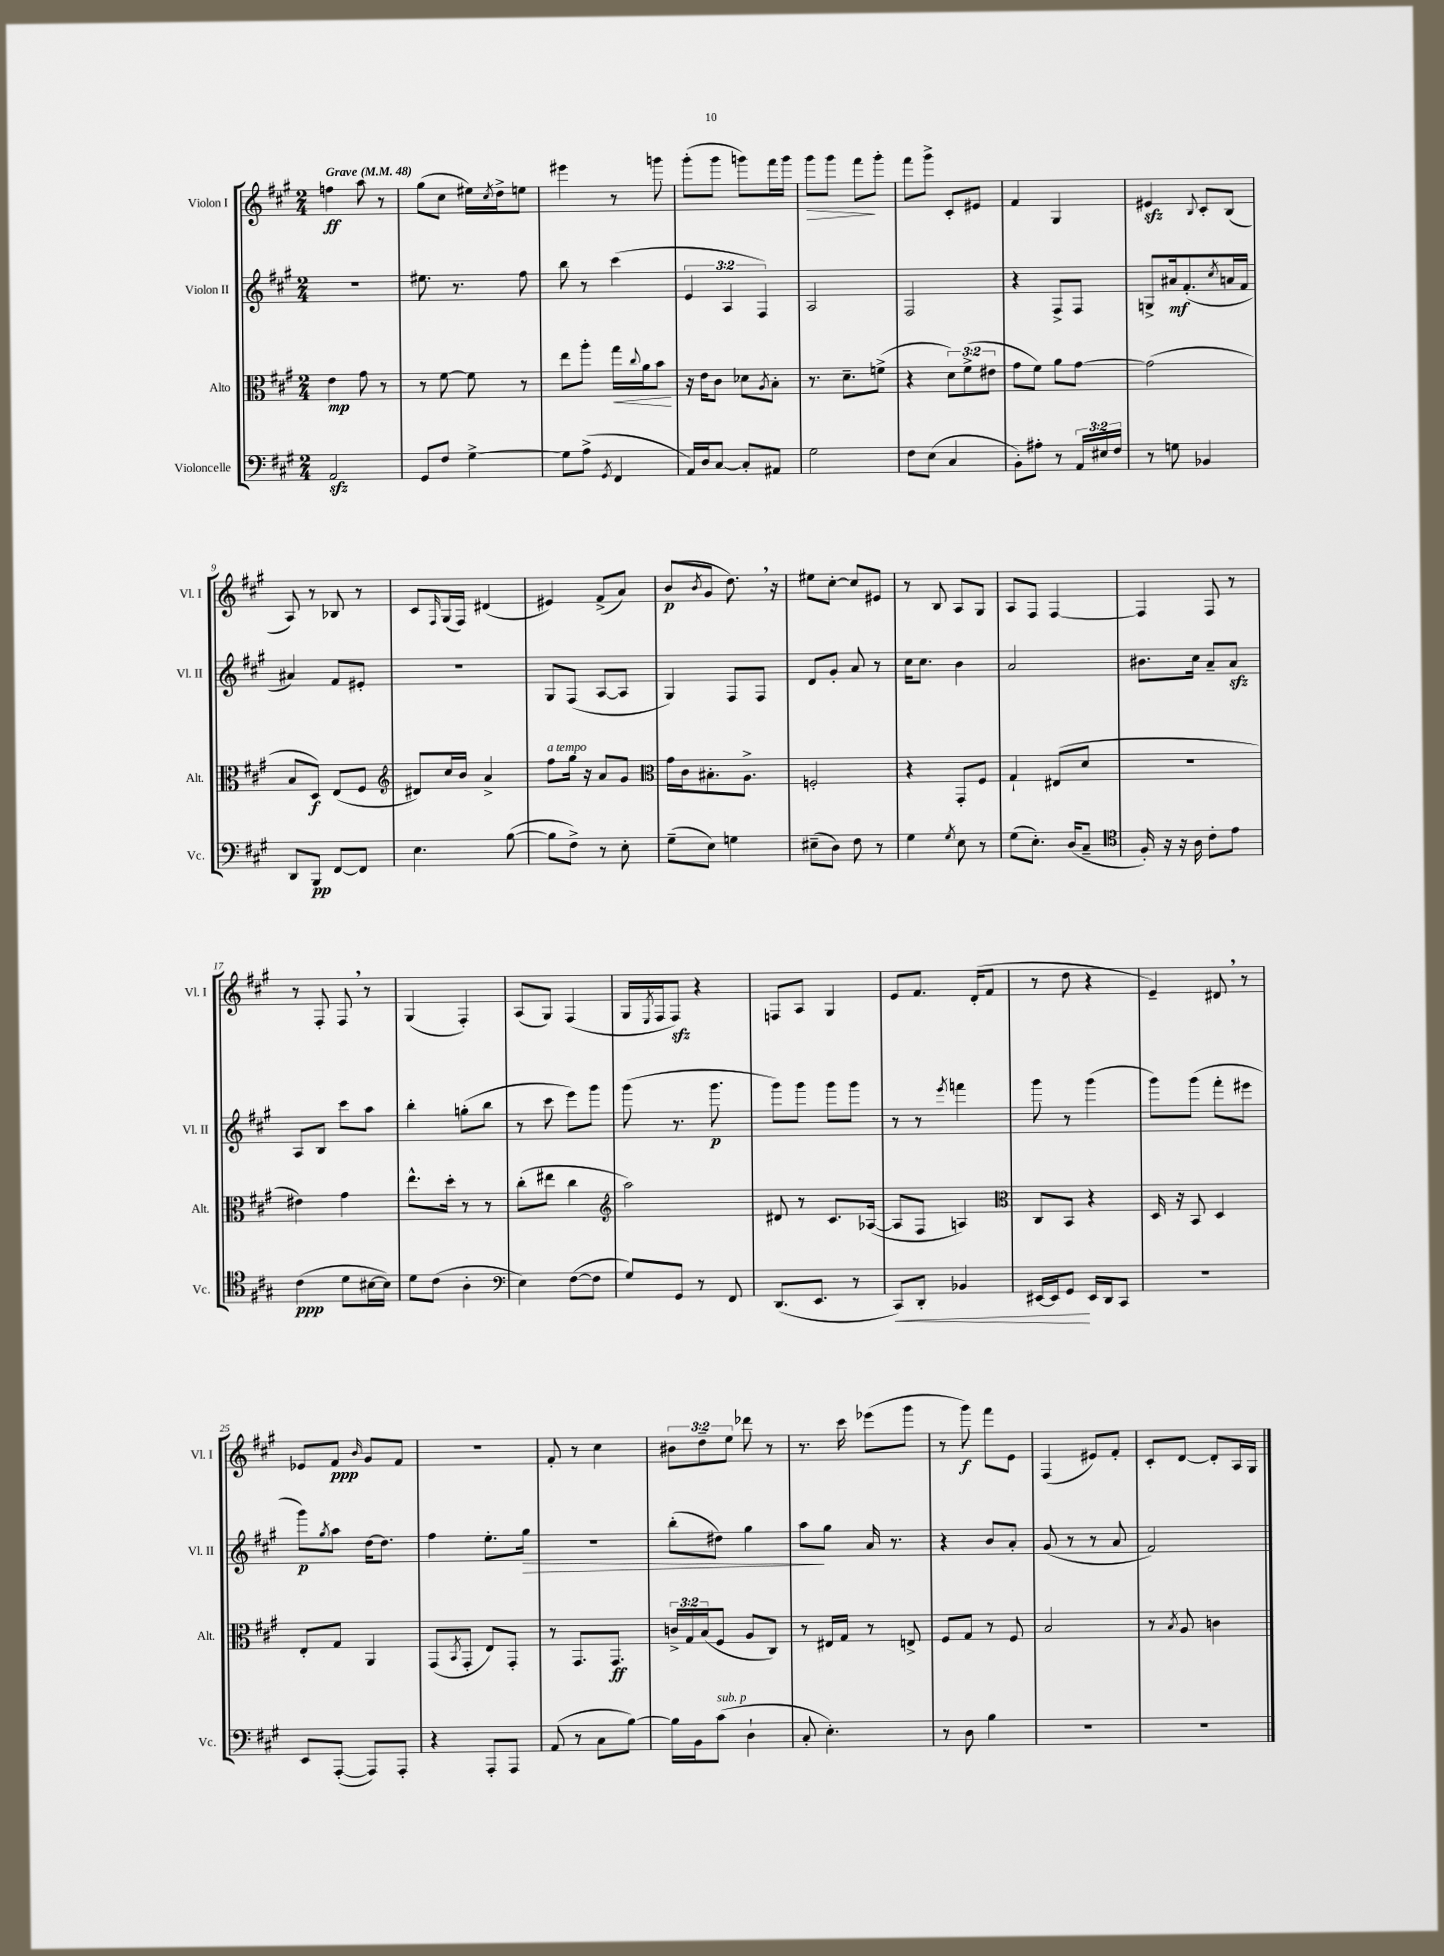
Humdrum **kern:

**kern	**dynam	**kern	**dynam	**kern	**dynam	**kern	**dynam
*part4	*part4	*part3	*part3	*part2	*part2	*part1	*part1
*staff4	*staff4	*staff3	*staff3	*staff2	*staff2	*staff1	*staff1
*I"Violoncelle	*	*I"Alto	*	*I"Violon II	*	*I"Violon I	*
*I'Vc.	*	*I'Alt.	*	*I'Vl. II	*	*I'Vl. I	*
*clefF4	*	*clefC3	*	*clefG2	*	*clefG2	*
*k[f#c#g#]	*	*k[f#c#g#]	*	*k[f#c#g#]	*	*k[f#c#g#]	*
*M2/4	*	*M2/4	*	*M2/4	*	*M2/4	*
*MM48	*	*MM48	*	*MM48	*	*MM48	*
=1	=1	=1	=1	=1	=1	=1	=1
!	!	!	!	!	!	!LO:TX:a:B:t=Grave	!
2AAzz/	.	4e\	mp	2r	.	4ffn\	ff
.	.	8g#\	.	.	.	8aa\	.
.	.	8r	.	.	.	8r	.
=2	=2	=2	=2	=2	=2	=2	=2
8GG#/L	.	8r	.	8.ee#X\	.	(8gg#\L	.
8F#/J	.	[8f#\	.	.	.	8cc#\J	.
.	.	.	.	8.r	.	.	.
[4G#^\	.	8f#\]	.	.	.	16ee#X\LL)	.
.	.	.	.	.	.	8qcc#/	.
.	.	.	.	.	.	16dd^\J	.
.	.	8r	.	8ff#\	.	8een\J	.
=3	=3	=3	=3	=3	=3	=3	=3
8G#\L]	.	8ee\L	.	8bb\	.	4eee#X\	.
(8A^\J	.	8aa'\J	.	8r	.	.	.
8qGG#/	.	.	.	.	.	.	.
!	!	!	!LO:HP:b	!	!	!	!
4FF#/	.	16gg#\LL	<	(4ccc#\	.	8r	.
.	.	8qqcc#/	.	.	.	.	.
.	.	16a\J	.	.	.	.	.
.	.	8b\J	.	.	.	8gggn\	.
.	.	.	[	.	.	.	.
=4	=4	=4	=4	=4	=4	=4	=4
16AA/LL)	.	16r	.	6e/	.	(8ggg#'\L	.
16D/J	.	16e\KL	.	.	.	.	.
[8C#/J	.	8c#\J	.	.	.	8ggg#\J	.
.	.	.	.	6A/	.	.	.
8C#'/L]	.	8d-X\L	.	.	.	8gggn\L)	.
.	.	.	.	6F#/)	.	.	.
.	.	8qA/	.	.	.	.	.
8AA#X/J	.	8B'\J	.	.	.	16fff#\L	.
.	.	.	.	.	.	16ggg\JJ	.
=5	=5	=5	=5	=5	=5	=5	=5
!	!	!	!	!	!	!	!LO:HP:b
2G#\	.	8.r	.	2A/	.	8ggg#\L	>
.	.	.	.	.	.	8ggg#\J	.
.	.	8.d~\L	.	.	.	.	.
.	.	.	.	.	.	8fff#\L	.
.	.	(8fn^\J	.	.	.	8ggg#'\J	]
=6	=6	=6	=6	=6	=6	=6	=6
8F#\L	.	4r	.	2F#/	.	8fff#\L	.
(8E\J	.	.	.	.	.	8ggg#^\J	.
4C#/	.	12d\L)	.	.	.	8c#'/L	.
.	.	(12f#^\	.	.	.	.	.
.	.	.	.	.	.	8e#X/J	.
.	.	12e#X\J	.	.	.	.	.
=7	=7	=7	=7	=7	=7	=7	=7
8BB'\L)	.	8g#\L	.	4r	.	4f#/	.
8A#X'\J	.	8f#\J)	.	.	.	.	.
8r	.	8a\L	.	8F#^/L	.	4G#/	.
24AA/LL	.	[8g#\J	.	8F#/J	.	.	.
24E#X/	.	.	.	.	.	.	.
24F#/JJ	.	.	.	.	.	.	.
=8	=8	=8	=8	=8	=8	=8	=8
8r	.	(2g#\]	.	8Gn^/L	.	4e#Xzz/	.
8Gn\	.	.	.	16a#X/k	mf	.	.
.	.	.	.	(8.f#'/	.	.	.
.	.	.	.	.	.	8qqB/	.
4BB-X/	.	.	.	.	.	8c#'/L	.
.	.	.	.	8qcc#/	.	.	.
.	.	.	.	16an/L	.	(8B/J	.
.	.	.	.	16f#/JJ	.	.	.
!!LO:LB:g=z
=9	=9	=9	=9	=9	=9	=9	=9
8DD/L	.	8B/L	.	4a#X/)	.	8A/)	.
8BBB/J	pp	8D/J)	f	.	.	8r	.
[8FF#/L	.	(8E/L	.	8f#/L	.	8B-X/	.
8FF#/J]	.	8F#/J	.	8e#X'/J	.	8r	.
=10	=10	=10	=10	=10	=10	=10	=10
*	*	*clefG2	*	*	*	*	*
4.E\	.	8d#X/L)	.	2r	.	8c#/L	.
.	.	.	.	.	.	16qqF#/	.
.	.	16cc#/L	.	.	.	(16G#/L	.
.	.	16b/JJ	.	.	.	16F#/JJ)	.
.	.	4a^/	.	.	.	(4d#X/	.
([8B\	.	.	.	.	.	.	.
=11	=11	=11	=11	=11	=11	=11	=11
!	!	!LO:TX:a:i:t=a tempo	!	!	!	!	!
8B\L]	.	8ff#\L	.	8G#/L	.	4e#X/)	.
8F#^\J)	.	16gg#\Jk	.	(8F#/J	.	.	.
.	.	16r	.	.	.	.	.
8r	.	8a/L	.	[8A/L	.	(8f#^/L	.
8E'\	.	8g#/J	.	8A/J]	.	8a/J)	.
=12	=12	=12	=12	=12	=12	=12	=12
*	*	*clefC3	*	*	*	*	*
(8G#~\L	.	16g#\LL	.	4G#/)	.	(8b/L	p
.	.	16c#\J	.	.	.	.	.
.	.	.	.	.	.	8qb/	.
8E\J)	.	8.B#X'\	.	.	.	8g#/J	.
4Gn\	.	.	.	8F#/L	.	8.dd,\)	.
.	.	8.A^\J	.	.	.	.	.
.	.	.	.	8F#/J	.	.	.
.	.	.	.	.	.	16r	.
=13	=13	=13	=13	=13	=13	=13	=13
(8E#X~\L	.	2Fn'/	.	8d/L	.	8ee#X\L	.
8D\J)	.	.	.	8g#'/J	.	[8cc#'\J	.
8F#\	.	.	.	8a/	.	8cc#/L]	.
8r	.	.	.	8r	.	8e#X/J	.
=14	=14	=14	=14	=14	=14	=14	=14
4G#\	.	4r	.	16cc#\KL	.	8r	.
.	.	.	.	8.cc#\J	.	.	.
.	.	.	.	.	.	8B/	.
8qG#/	.	.	.	.	.	.	.
8E\	.	8GG#'/L	.	4b\	.	8A/L	.
8r	.	8F#/J	.	.	.	8G#/J	.
=15	=15	=15	=15	=15	=15	=15	=15
(8G#\L	.	4G#`/	.	2a/	.	8A/L	.
8.E'\J)	.	.	.	.	.	8F#/J	.
.	.	(8E#X/L	.	.	.	[4F#/	.
(16D/KL	.	.	.	.	.	.	.
8C#~/J	.	8d/J	.	.	.	.	.
=16	=16	=16	=16	=16	=16	=16	=16
*clefC4	*	*	*	*	*	*	*
16F#'/)	.	2r	.	8.b#X\L	.	4F#/]	.
16r	.	.	.	.	.	.	.
16r	.	.	.	.	.	.	.
16A\	.	.	.	16cc#\Jk	.	.	.
8c#'\L	.	.	.	8a~/L	.	8F#/	.
8e\J	.	.	.	8azz/J	.	8r	.
!!LO:LB:g=z
=17	=17	=17	=17	=17	=17	=17	=17
(4c#\	ppp	4e#X\)	.	8A/L	.	8r	.
.	.	.	.	8B/J	.	8F#'/	.
8d\L	.	4g#\	.	8ccc#\L	.	8F#,/	.
[16B#X\L	.	.	.	8aa\J	.	8r	.
16B#\JJ])	.	.	.	.	.	.	.
=18	=18	=18	=18	=18	=18	=18	=18
8d\L	.	8.ee^^\L	.	4bb'\	.	(4G#/	.
(8c#\J	.	.	.	.	.	.	.
.	.	16dd'\Jk	.	.	.	.	.
4A'\	.	8r	.	(8ggn'\L	.	4F#'/)	.
.	.	8r	.	8bb\J	.	.	.
=19	=19	=19	=19	=19	=19	=19	=19
*clefF4	*	*	*	*	*	*	*
4E\)	.	(8cc#'\L	.	8r	.	(8A/L	.
.	.	8ee#X\J	.	8ccc#\	.	8G#/J)	.
([8F#\L	.	4cc#\	.	8eee\L)	.	(4F#/	.
8F#\J]	.	.	.	8ggg#\J	.	.	.
=20	=20	=20	=20	=20	=20	=20	=20
*	*	*clefG2	*	*	*	*	*
8G#/L)	.	2aa\)	.	(8ggg#\	.	16G#/LL	.
.	.	.	.	.	.	8qE/	.
.	.	.	.	.	.	16F#/J	.
8GG#/J	.	.	.	8.r	.	8F#zz/J)	.
8r	.	.	.	.	.	4r	.
.	.	.	.	8.ggg#\	p	.	.
8FF#/	.	.	.	.	.	.	.
=21	=21	=21	=21	=21	=21	=21	=21
(8.DD/L	.	8d#X/	.	8ggg#\L)	.	8Fn/L	.
.	.	8r	.	8ggg#\J	.	8A/J	.
8.EE/J	.	.	.	.	.	.	.
.	.	8.c#/L	.	8ggg#\L	.	4G#/	.
8r	.	.	.	8ggg#\J	.	.	.
.	.	([16A-X/Jk	.	.	.	.	.
=22	=22	=22	=22	=22	=22	=22	=22
!	!LO:HP:b	!	!	!	!	!	!
8CC#/L)	<	8A-/L]	.	8r	.	8e/L	.
8DD'/J	.	8F#/J	.	8r	.	8.f#/J	.
.	.	.	.	8qeee/	.	.	.
4BB-X/	.	4An/)	.	4fffn\	.	.	.
.	.	.	.	.	.	(16d'/KL	.
.	.	.	.	.	.	8f#/J	.
=23	=23	=23	=23	=23	=23	=23	=23
*	*	*clefC3	*	*	*	*	*
[16EE#X/LL	.	8C#/L	.	8ggg#\	.	8r	.
16EE#/J]	.	.	.	.	.	.	.
8GG#/J	.	8BB/J	.	8r	.	8dd\	.
16EE#/LL	[	4r	.	(4ggg#\	.	4r	.
16DD/J	.	.	.	.	.	.	.
8CC#/J	.	.	.	.	.	.	.
=24	=24	=24	=24	=24	=24	=24	=24
2r	.	16D/	.	8ggg#\L)	.	4e~/)	.
.	.	16r	.	.	.	.	.
.	.	8BB/	.	(8ggg#\J	.	.	.
.	.	4D/	.	8fff#'\L	.	8d#X,/	.
.	.	.	.	8eee#X\J	.	8r	.
!!LO:LB:g=z
=25	=25	=25	=25	=25	=25	=25	=25
8EE/L	.	8E'/L	.	8ggg#\L)	p	8e-X/L	.
.	.	.	.	8qgg#/	.	.	.
([8AAA'/J	.	8G#/J	.	8aa\J	.	8f#/J	ppp
.	.	.	.	.	.	16qqb/	.
8AAA/L])	.	4AA/	.	[16dd\KL	.	8g#/L	.
.	.	.	.	8.dd\J]	.	.	.
8AAA'/J	.	.	.	.	.	8f#/J	.
=26	=26	=26	=26	=26	=26	=26	=26
4r	.	(8GG#/L	.	4ff#\	.	2r	.
.	.	8qBB/	.	.	.	.	.
.	.	8GG#'/J	.	.	.	.	.
8AAA'/L	.	8E/L)	.	8.ee'\L	.	.	.
8AAA/J	.	8GG#'/J	.	.	.	.	.
!	!	!	!	!	!LO:HP:b	!	!
.	.	.	.	16gg#\Jk	>	.	.
=27	=27	=27	=27	=27	=27	=27	=27
(8AA/	.	8r	.	2r	.	8f#'/	.
8r	.	8.GG#/L	.	.	.	8r	.
8C#\L	.	.	.	.	.	4cc#\	.
.	.	8.GG#/J	ff	.	.	.	.
[8B\J)	.	.	.	.	.	.	.
=28	=28	=28	=28	=28	=28	=28	=28
16B\LL]	.	24cn^/LL	.	(8bb'\L	.	12b#X\L	.
.	.	24G#/	.	.	.	.	.
16BB\J	.	.	.	.	.	.	.
.	.	(24B/J	.	.	.	12dd~\	.
!LO:TX:a:i:t=sub. p	!	!	!	!	!	!	!
(8c#\J	.	8F#/J	.	8dd#X\J)	.	.	.
.	.	.	.	.	.	12ee\J	.
4D`\	.	8A/L	.	4gg#\	.	8ddd-X\	.
.	.	8C#/J)	.	.	.	8r	.
=29	=29	=29	=29	=29	=29	=29	=29
8C#'/	.	8r	.	8aa\L	.	8.r	.
4.E'\)	.	16E#X/LL	.	8gg#\J	]	.	.
.	.	16G#/JJ	.	.	.	16ccc#\	.
.	.	8r	.	16a/	.	(8eee-X\L	.
.	.	.	.	8.r	.	.	.
.	.	8En^/	.	.	.	8ggg#\J	.
=30	=30	=30	=30	=30	=30	=30	=30
8r	.	8F#/L	.	4r	.	8r	.
8D\	.	8G#/J	.	.	.	8ggg#\)	f
4B\	.	8r	.	8b/L	.	8fff#\L	.
.	.	8F#/	.	8a'/J	.	8e\J	.
=31	=31	=31	=31	=31	=31	=31	=31
2r	.	2B/	.	(8g#/	.	(4F#/	.
.	.	.	.	8r	.	.	.
.	.	.	.	8r	.	8e#X/L)	.
.	.	.	.	8a/	.	8f#'/J	.
=32	=32	=32	=32	=32	=32	=32	=32
2r	.	8r	.	2f#/)	.	8c#'/L	.
.	.	8qB/	.	.	.	.	.
.	.	8A/	.	.	.	[8d/J	.
.	.	4cn\	.	.	.	8d'/L]	.
.	.	.	.	.	.	16A/L	.
.	.	.	.	.	.	16G#/JJ	.
==	==	==	==	==	==	==	==
*-	*-	*-	*-	*-	*-	*-	*-
